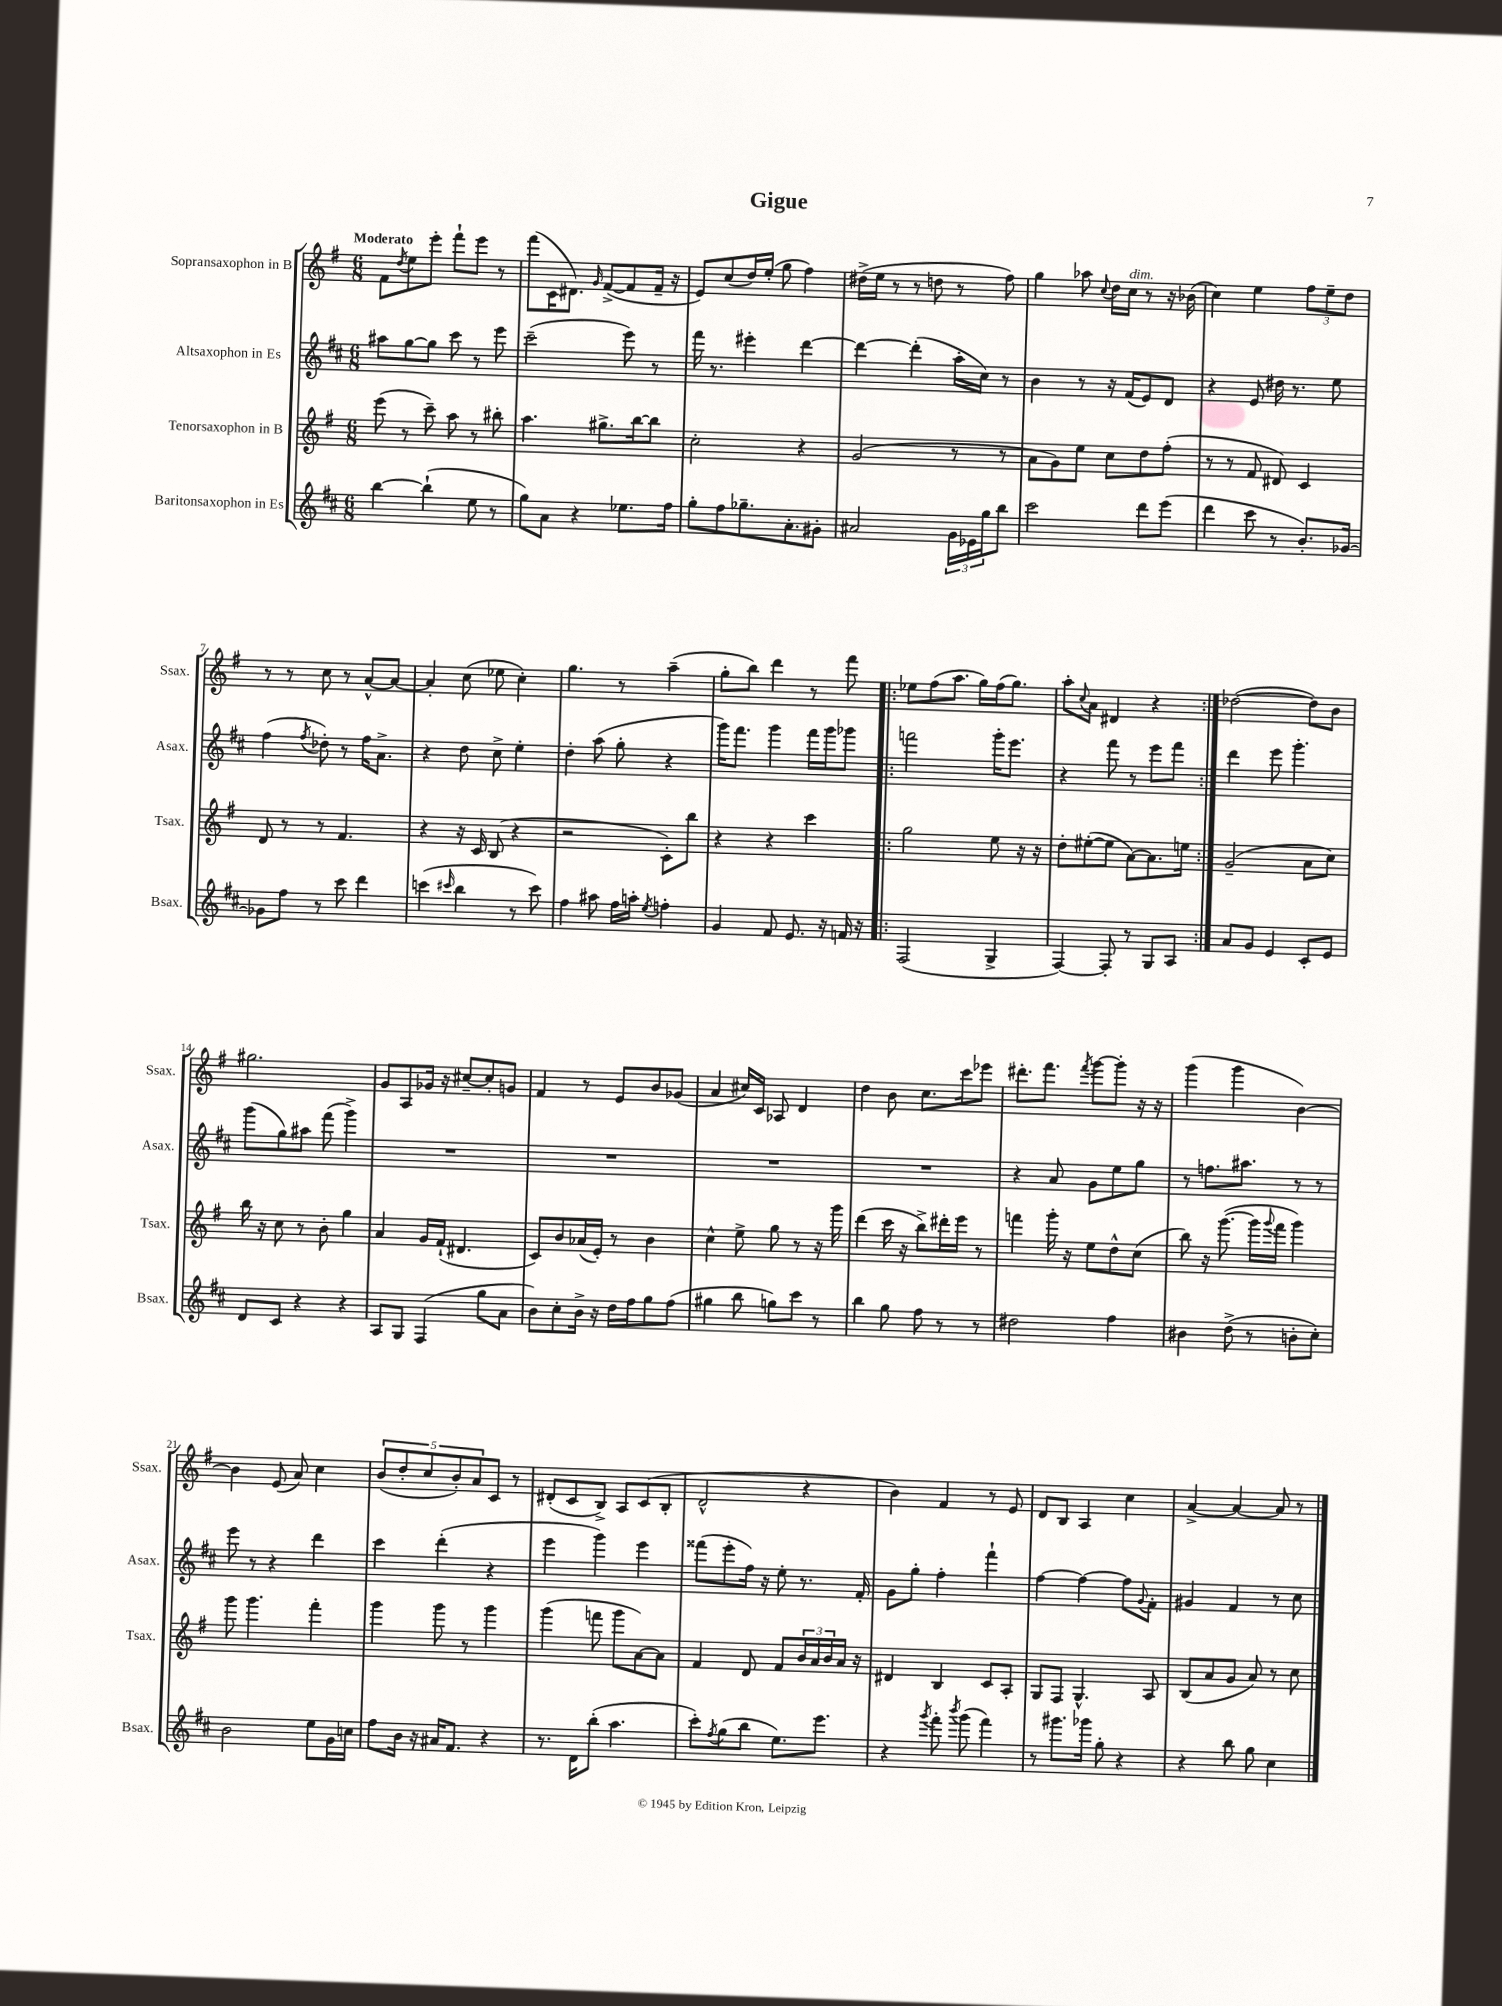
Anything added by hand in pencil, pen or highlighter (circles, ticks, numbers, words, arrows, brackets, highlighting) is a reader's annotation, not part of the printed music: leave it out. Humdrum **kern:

**kern	**kern	**kern	**kern
*staff4	*staff3	*staff2	*staff1
*clefG2	*clefG2	*clefG2	*clefG2
*k[f#c#]	*k[f#]	*k[f#c#]	*k[f#]
*M6/8	*M6/8	*M6/8	*M6/8
[4bb\	(8eee\	8aa#\L	8f#\L
.	.	.	8qdd/
.	8r	[8gg\	8ee\
(4bb`\]	8ccc~\)	8gg\]J	8eee'\J
.	8aa\	8ccc#\	8fff#`\L
8ee\	8r	8r	8eee\J
8r	8bb#'\	8eee\	8r
=	=	=	=
8gg\L)	4.aa\	(2ccc#~\	(8fff#\L
8a\J	.	.	16c\K
.	.	.	8.d#\J)
4r	.	.	.
.	.	.	16qqg/
.	8.gg#^\L	.	([8f#^/L
8.ee-\L	.	8eee\)	8f#/]
.	[16bb\k	.	.
.	8bb\]J	8r	16f#~/Jk
16ff#\Jk	.	.	16r
=	=	=	=
8gg'\L	2cc'\	16fff#\	8e/L)
.	.	8.r	.
8ff#\	.	.	(8cc/
8.gg-~\	.	4eee#'\	16dd/L)
.	.	.	(16ee'/JJ
.	.	.	8gg\
8.a'\	.	.	.
.	4r	[4ddd\	4ff#\)
8g#'\J	.	.	.
=	=	=	=
2a#/	(2g/	4ddd\_	(16dd#^\LL
.	.	.	16ee\JJ
.	.	.	8r
.	.	(4ddd'\]	8r
.	.	.	8dd\
24g\LL	8r	16aa'\LL	8r
24e-\	.	.	.
.	.	16cc#\JJ)	.
24gg\J	.	.	.
8bb\J	8r	8r	8ff#\)
=	=	=	=
2ccc#\	8a\L	4b\	4gg\
.	8g\)	.	.
.	8ee\J	8r	8aa-\
.	.	.	8qqcc/
.	8cc\L	16r	16dd\LL
.	.	(16f#/LK	16cc\JJ
8ddd\L	8dd\	8e/)	8r
(8eee\J	(8ff#'\J	8d/J	16r
.	.	.	(16b-\
=	=	=	=
4ddd\	8r	4r	4cc\)
.	8r	.	.
8ccc#\	8f#/	8e/	4ee\
8r	8d#/)	16dd#\	.
.	.	8.r	.
8.b'/L)	4c/	.	12ff#\L
.	.	.	12ee~\
.	.	8ee\	.
.	.	.	12dd\J
[16g-/Jk	.	.	.
=	=	=	=
8g-\]L	8d/	(4ff#\	8r
8ff#\J	8r	.	8r
.	.	8qff#/	.
8r	8r	8dd-'\)	8cc\
8ccc#\	4.f#/	8r	8r
4ddd\	.	16ff#\LK	[8a^^/L
.	.	8.a^\J	.
.	.	.	8a/_J
=	=	=	=
(4ccc\	4r	4r	4a'/]
16qqccc#/	.	.	.
4bb\	16r	8dd\	(8cc\
.	16c/	.	.
.	(8B/	8cc#^\	8ee-\
8r	4r	4ee'\	4cc'\)
8ccc#\)	.	.	.
=	=	=	=
4ff#\	2r	4dd'\	4.gg\
8aa#\	.	(8aa\	.
16ff#\LL	.	8gg'\	8r
16aa'\JJ	.	.	.
8qee/	.	.	.
4ff'\	8c'\L)	4r	(4aa~\
.	8bb\J	.	.
=	=	=	=
4g/	4r	16ggg\LK)	8gg'\L
.	.	8.fff#\J	.
.	.	.	8bb\J)
8f#/	4r	4ggg\	4ddd\
8.e/	.	.	.
.	4ccc\	16fff#\LL	8r
16r	.	16ggg\J	.
16f/	.	8ggg-\J	8fff#\
16r	.	.	.
=!|:	=!|:	=!|:	=!|:
(2F#/	2gg\	2fff\	8ee-\L
.	.	.	(8ff#\
.	.	.	8.aa\J
.	.	.	16gg\LL)
4G^/	8ee\	16ggg'\LK	(16ff#\J
.	.	8.eee\J	8.gg\J)
.	16r	.	.
.	16r	.	.
=	=	=	=
[4F#/)	8dd'\L	4r	8aa'\L
.	.	.	8qqcc/
.	([8ee#'\	.	8a\J
8F#'/]	8ee#\]J	8fff#\	4d#/
8r	[8a\L)	8r	.
8G/L	8.a\]	8eee\L	4r
8A/J	.	8fff#\J	.
.	16ee\Jk	.	.
=:|!	=:|!	=:|!	=:|!
8a/L	(2g~/	4ddd\	([2dd-\
8g/J	.	.	.
4e/	.	8eee\	.
.	.	4.ggg'\	.
8c#'/L	8a\L	.	8dd-\]L)
8e/J	8cc\J)	.	8b\J
=	=	=	=
8d/L	16bb\	(8ggg\L	2.gg#\
.	16r	.	.
8c#/J	8cc\	8gg\)	.
4r	8r	8aa#\J	.
.	8b'\	(8fff#\	.
4r	4gg\	4ggg^\)	.
=	=	=	=
8A/L	4a/	2.r	8g/L
8G/J	.	.	8A/
(4F#/	16g/LL	.	16g-/Jk
.	(16f#`/JJ	.	16r
.	4.d#/	.	[8cc#~/L
8gg\L	.	.	8cc#'/]
8a\J	.	.	8g/J
=	=	=	=
8b\L)	8c/L)	2.r	4f#/
8cc#'\	8b/	.	.
16b^\Jk	(16a-/L	.	8r
16r	16e'/JJ)	.	.
16dd\LL	8r	.	8e/L
16ff#\J	.	.	.
8gg\	4b\	.	8b/
(8ff#\J	.	.	(8g-/J
=	=	=	=
4gg#\	4cc^^\	2.r	4a/
8bb\	8ee^\	.	16cc#/LL)
.	.	.	16c/JJ
8gg\L)	8gg\	.	8A-/
8ccc#\J	8r	.	4d/
8r	16r	.	.
.	16ggg\	.	.
=	=	=	=
4bb\	(4ddd\	2.r	4dd\
8gg\	16ccc\	.	8b\
.	16r	.	.
8ff#\	8bb^\L)	.	8.cc\L
8r	16ddd#'\L	.	.
.	16eee\JJ	.	16ccc\k
8r	8r	.	8eee-\J
=	=	=	=
2dd#\	4fff\	4r	8.ddd#'\L
.	.	.	8.fff#\J
.	16ggg'\	8a/	.
.	16r	.	.
.	.	.	8qfff#/
.	8ee\L	8g\L	[8ggg\L
4ff#\	8dd^^\	8ee\	8ggg'\]J
.	(8cc\J	8gg\J	16r
.	.	.	16r
=	=	=	=
4b#\	8bb\)	8r	(4ggg\
.	16r	8.ff\L	.
.	([8.ggg\	.	.
(8dd^\	.	.	4ggg\
.	.	8.aa#\J	.
8r	16ggg\]LL	.	.
.	8qqggg/	.	.
.	16fff#\JJ	.	.
8b'\L	4ggg\)	8r	[4b\)
8cc#'\J)	.	8r	.
=	=	=	=
2b\	8ggg\	8eee\	4b\]
.	4.ggg\	8r	.
.	.	4r	(8e/
.	.	.	8a/)
8ee\L	4fff#'\	4ddd\	4cc\
16g\L	.	.	.
16cc\JJ	.	.	.
=	=	=	=
8ff#\L	4ggg\	4ccc#\	(10b/L
.	.	.	10dd'/
16b\Jk	.	.	.
16r	.	.	.
.	.	.	10cc/
16a#/LK	8ggg\	(4ddd'\	.
.	.	.	10b'/)
8.f#/J	.	.	.
.	8r	.	.
.	.	.	10a/
4r	4ggg\	4r	8c/J
.	.	.	8r
=	=	=	=
8.r	(4ggg\	4eee\	(8d#'/L
.	.	.	8c/
16d\LK	.	.	.
(8bb'\J	8fff\	4ggg\)	8B^/J)
4.aa\	8ggg\L	.	8A/L
.	[8a\)	4eee\	(8c/
.	8a\]J	.	8B'/J
=	=	=	=
8ccc#'\L)	4f#/	(8fff##\L	2d^^/
8qff#/	.	.	.
(8gg\	.	8eee'\	.
8bb\J	8d/	16ff#\Jk)	.
.	.	16r	.
8.ee\L)	8f#/L	8ee'\	.
.	24b/L	8.r	4r
.	24a/	.	.
8.eee\J	.	.	.
.	24b/	.	.
.	16a/JJ	.	.
.	16r	16f#'/	.
=	=	=	=
4r	4d#/	8g\L	4b\)
.	.	8gg'\J	.
8qggg/	.	.	.
8fff#'\	4B/	4ff#'\	4f#/
8qbbb/	.	.	.
(8ggg\	.	.	.
4fff#\)	8c/L	4fff#`\	8r
.	8A'/J	.	8e/
=	=	=	=
8r	8G/L	[4ff#\	8d/L
8.ggg#\L	8F#/J	.	8B/J
.	4.G^^/	4ff#\_	4A/
16ggg-\Jk	.	.	.
8gg'\	.	.	.
4r	.	8ff#\]L	4cc\
.	.	8qqg/	.
.	8A/	8f#'\J	.
=	=	=	=
4r	(8B/L	4g#/	[4a^/
.	8a/	.	.
8bb\	8g/J	4f#/	4a/_
8gg\	8a/)	.	.
4cc#\	8r	8r	8a/]
.	8cc\	8cc#\	8r
==	==	==	==
*-	*-	*-	*-
